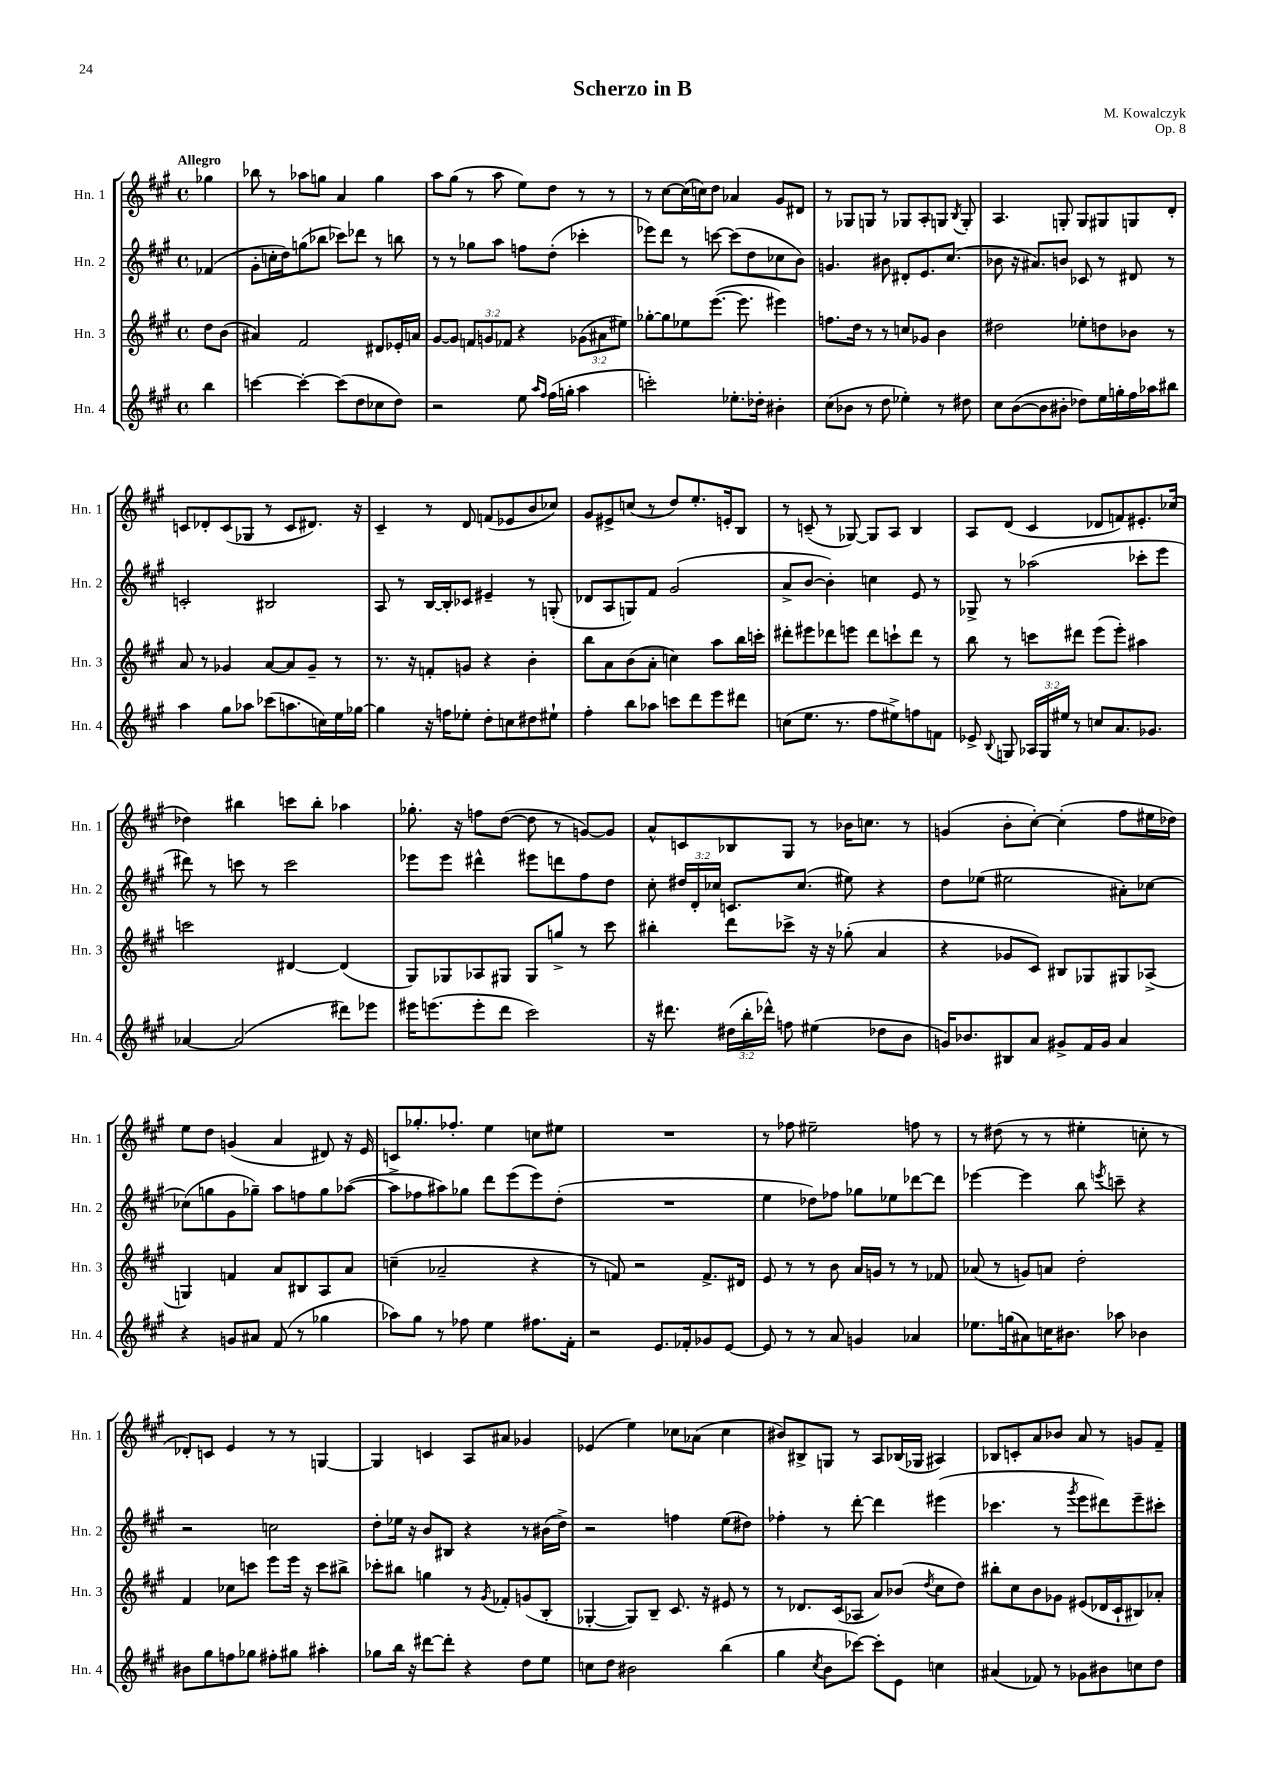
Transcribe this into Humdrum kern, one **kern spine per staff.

**kern	**kern	**kern	**kern
*staff4	*staff3	*staff2	*staff1
*clefG2	*clefG2	*clefG2	*clefG2
*k[f#c#g#]	*k[f#c#g#]	*k[f#c#g#]	*k[f#c#g#]
*M4/4	*M4/4	*M4/4	*M4/4
*met(c)	*met(c)	*met(c)	*met(c)
4bb	8dd	(4f-	4gg-
.	(8b	.	.
=	=	=	=
[4ccc	4a#)	8g#'	8bb-
.	.	16cc'	8r
.	.	16dd)	.
4ccc'_	2f#	(8gg	8aa-
.	.	8bb-	8gg
(8ccc]	.	8ccc-)	4a
8dd	.	8ddd-	.
8cc-	8d#	8r	4gg
8dd)	16e-'	8bb	.
.	16a	.	.
=	=	=	=
2r	[8g#	8r	8aa
.	8g#]	8r	(8gg#
.	12f	8gg-	8r
.	12g	.	.
.	.	8aa	8aa
.	12f-	.	.
8ee	4r	8ff	8ee)
16qqaa	.	.	.
16qqff#	.	.	.
(16ff#	.	(8dd'	8dd
16gg'	.	.	.
4aa	(12g-	4ccc-'	8r
.	12a#	.	.
.	.	.	8r
.	12ee#)	.	.
=	=	=	=
2ccc')	[8gg-'	8eee-)	8r
.	8gg-]	8ddd	[8cc#
.	8ee-	8r	(16cc#]
.	.	.	16cc)
.	([8.eee	[8ccc	8dd
8.ee-'	.	(8ccc]	4a-
.	8.eee]	.	.
.	.	8dd	.
16dd-'	.	.	.
4b#'	4eee#)	8cc-	8g#
.	.	8b)	8d#
=	=	=	=
(8cc#	8.ff	4.g	8r
8b-	.	.	8G-
.	16dd	.	.
8r	8r	.	8G
8dd	8r	8b#	8r
4ee-')	8cc	8d#'	8G-
.	8g-	8.e	8A'
8r	4b	.	8G
.	.	(8.cc#	.
.	.	.	8qB
8dd#	.	.	8G'
=	=	=	=
8cc#	2dd#	8b-	4.A
([8b	.	16r	.
.	.	8.a#)	.
8b]	.	.	.
8b#'	.	8b	8G'
8dd-)	8ee-'	8c-	8G
16ee	8dd	8r	8G#
16gg'	.	.	.
16ff#	8b-	8d#	8G
16aa-	.	.	.
8bb#	8r	8r	8d'
=	=	=	=
4aa	8a	2c'	8c
.	8r	.	8d-'
8gg#	4g-	.	(8c
8aa-	.	.	8G-
(8ccc-	[8a	2B#	8r
8.aa	8a]	.	8c
.	8g-~	.	8.d#)
16cc)	.	.	.
16ee	8r	.	.
[16gg-	.	.	16r
=	=	=	=
4gg-]	8.r	8A	4c#~
.	.	8r	.
.	16r	.	.
16r	8f'	[16B	8r
16ff	.	16B']	.
8ee-'	8g	8c-	8d
8dd'	4r	4e#~	(8f
8cc	.	.	8e-
8dd#	4b'	8r	8b
8ee#`	.	(8G'	8cc-)
=	=	=	=
4ff#'	8bb	8d-	8g#
.	8a	8A	8e#^
8bb	(8b	8G)	(8cc
8aa-	8a'	8f#	8r
8ccc	4cc)	(2g#	8dd)
8ddd	.	.	8.ee'
8eee	8aa	.	.
.	.	.	16e'
8ddd#	16bb	.	8B
.	16ccc'	.	.
=	=	=	=
(8cc	8ddd#'	8a^	8r
8.ee	8eee#	[8b	(8c~
.	8ddd-	4b'])	8r
8.r	.	.	.
.	8eee	.	[8G-)
8ff#	8ddd-	4cc	8G-]
8ee#^)	8ccc`	.	8A
8ff	8ddd-	8e	4B
8f	8r	8r	.
=	=	=	=
8e-^	8bb	8G-^	8A
8qqB	.	.	.
8G	8r	8r	(8d
24A-	8ccc	(2aa-	4c#
24G	.	.	.
24ee#	.	.	.
8r	8ddd#	.	.
8cc	(8eee	.	8d-
8.a	8eee')	.	8f)
.	4aa#	8ccc-'	8.e#'
8.g-	.	.	.
.	.	8eee	.
.	.	.	(16cc-
=	=	=	=
[4a-	2ccc	8ddd#)	4dd-)
.	.	8r	.
(2a-]	.	8ccc	4bb#
.	.	8r	.
.	[4d#	2ccc	8ccc
.	.	.	8bb#'
8ddd#)	(4d#]	.	4aa-
8eee-	.	.	.
=	=	=	=
16eee#	8G#)	8eee-	8.gg-'
(8.eee	.	.	.
.	8G-	8eee-	.
.	.	.	16r
8eee'	8A-	4ddd#^^	8ff
8ddd	8G#	.	([8dd
2ccc#)	8G#	8eee#	8dd]
.	8gg^	8ddd	8r
.	8r	8ff#	[8g)
.	8ccc#	8dd	8g]
=	=	=	=
16r	4bb#'	8cc#'	8a^^
8.ddd#	.	.	.
.	.	24dd#	8c
.	.	24d'	.
.	.	24cc-	.
(24dd#	8ddd	8.c	8B-
24bb'	.	.	.
24ddd-^^)	.	.	.
8ff	8ccc-^	.	8G#
.	.	(8.cc-	.
(4ee#	16r	.	8r
.	16r	.	.
.	(8gg-'	8ee#)	16b-
.	.	.	8.cc
8dd-	4a	4r	.
8b	.	.	8r
=	=	=	=
16g)	4r	8dd	(4g
8.b-	.	.	.
.	.	(8ee-	.
8B#	8g-	2ee#	8b'
8a	8c#)	.	[8cc#')
8g#^	8B#	.	(4cc#']
16f#	8G-	.	.
16g#	.	.	.
4a	8G#	8a#')	8ff#
.	(8A-^	[8cc-	16ee#
.	.	.	16dd-)
=	=	=	=
4r	4G)	(8cc-]	8ee
.	.	8gg	8dd
8g	4f	8g#	(4g
8a#	.	8gg-~)	.
(8f#	8a	8aa	4a
8r	8B#	8ff	.
4gg-	8A	8gg-	8d#)
.	8a	([8aa-	16r
.	.	.	16e
=	=	=	=
8aa-)	(4cc~	8aa-^]	8c
8gg#	.	8ff-	8.gg-'
8r	2a-~	8aa#)	.
.	.	.	8.ff-'
8ff-	.	8gg-	.
4ee	.	8ddd	4ee
.	.	(8eee	.
8.ff#	4r	8eee)	8cc
.	.	(8dd'	8ee#
16f#'	.	.	.
=	=	=	=
2r	8r	1r	1r
.	8f)	.	.
.	2r	.	.
8.e	.	.	.
16f-'	.	.	.
8g-	8.f^	.	.
[8e	.	.	.
.	16d#	.	.
=	=	=	=
8e]	8e	4ee	8r
8r	8r	.	8ff-
8r	8r	8dd-)	2ee#~
8a	8b	8ff-	.
4g	16a	8gg-	.
.	16g	.	.
.	8r	8ee-	.
4a-	8r	[8ddd-	8ff
.	8f-	8ddd-]	8r
=	=	=	=
8.ee-	(8a-	[4eee-	8r
.	8r	.	(8dd#
(16gg	.	.	.
8a#)	8g)	4eee-]	8r
16cc	8a	.	8r
8.b#	.	.	.
.	2dd'	8bb	4ee#'
.	.	8qeee	.
8aa-	.	8ccc~	.
4b-	.	4r	8cc'
.	.	.	8r
=	=	=	=
8b#	4f#	2r	8d-')
8gg#	.	.	8c
8ff	8cc-	.	4e
8gg-	8ccc	.	.
8ff#'	8eee	2cc	8r
8gg#	16eee	.	8r
.	16r	.	.
4aa#'	8ccc	.	[4G
.	8bb#^	.	.
=	=	=	=
8gg-	8ccc-'	8dd'	4G]
16bb	8bb#	16ee-	.
16r	.	16r	.
[8ddd#	4gg	8b	4c
8ddd#']	.	8B#	.
4r	8r	4r	8A
.	8qg#	.	.
.	8f-'	.	8a#
8dd	(8g	8r	4g-
8ee	8B'	(16b#	.
.	.	16dd^)	.
=	=	=	=
8cc	[4G-'	2r	(4e-
8dd	.	.	.
2b#	8G-])	.	4ee)
.	8B~	.	.
.	8.c#	4ff	8cc-
.	.	.	(8a-
.	16r	.	.
(4bb	8e#	(8ee	4cc-
.	8r	8dd#)	.
=	=	=	=
4gg#	8r	4ff-'	8b#)
.	8.d-	.	8B#^
8qcc#	.	.	.
8b	.	8r	8G
.	(16c#	.	.
[8ccc-)	8A-	[8ddd'	8r
8ccc-']	8a)	4ddd]	8A
8e	(8b-	.	(16B-
.	.	.	16G-
.	8qdd	.	.
4cc	8cc#	(4eee#	4A#)
.	8dd)	.	.
=	=	=	=
(4a#	8bb#'	4.ccc-	8B-
.	8cc#	.	8c'
8f-)	8b	.	8a
8r	8g-	8r	8b-
.	.	8qggg#	.
8g-	(8e#	8eee	8a
8b#	16d-	8ddd#)	8r
.	16c#`	.	.
8cc	8B#)	8eee~	8g
8dd	8a-'	8ccc#'	8f#~
==	==	==	==
*-	*-	*-	*-
